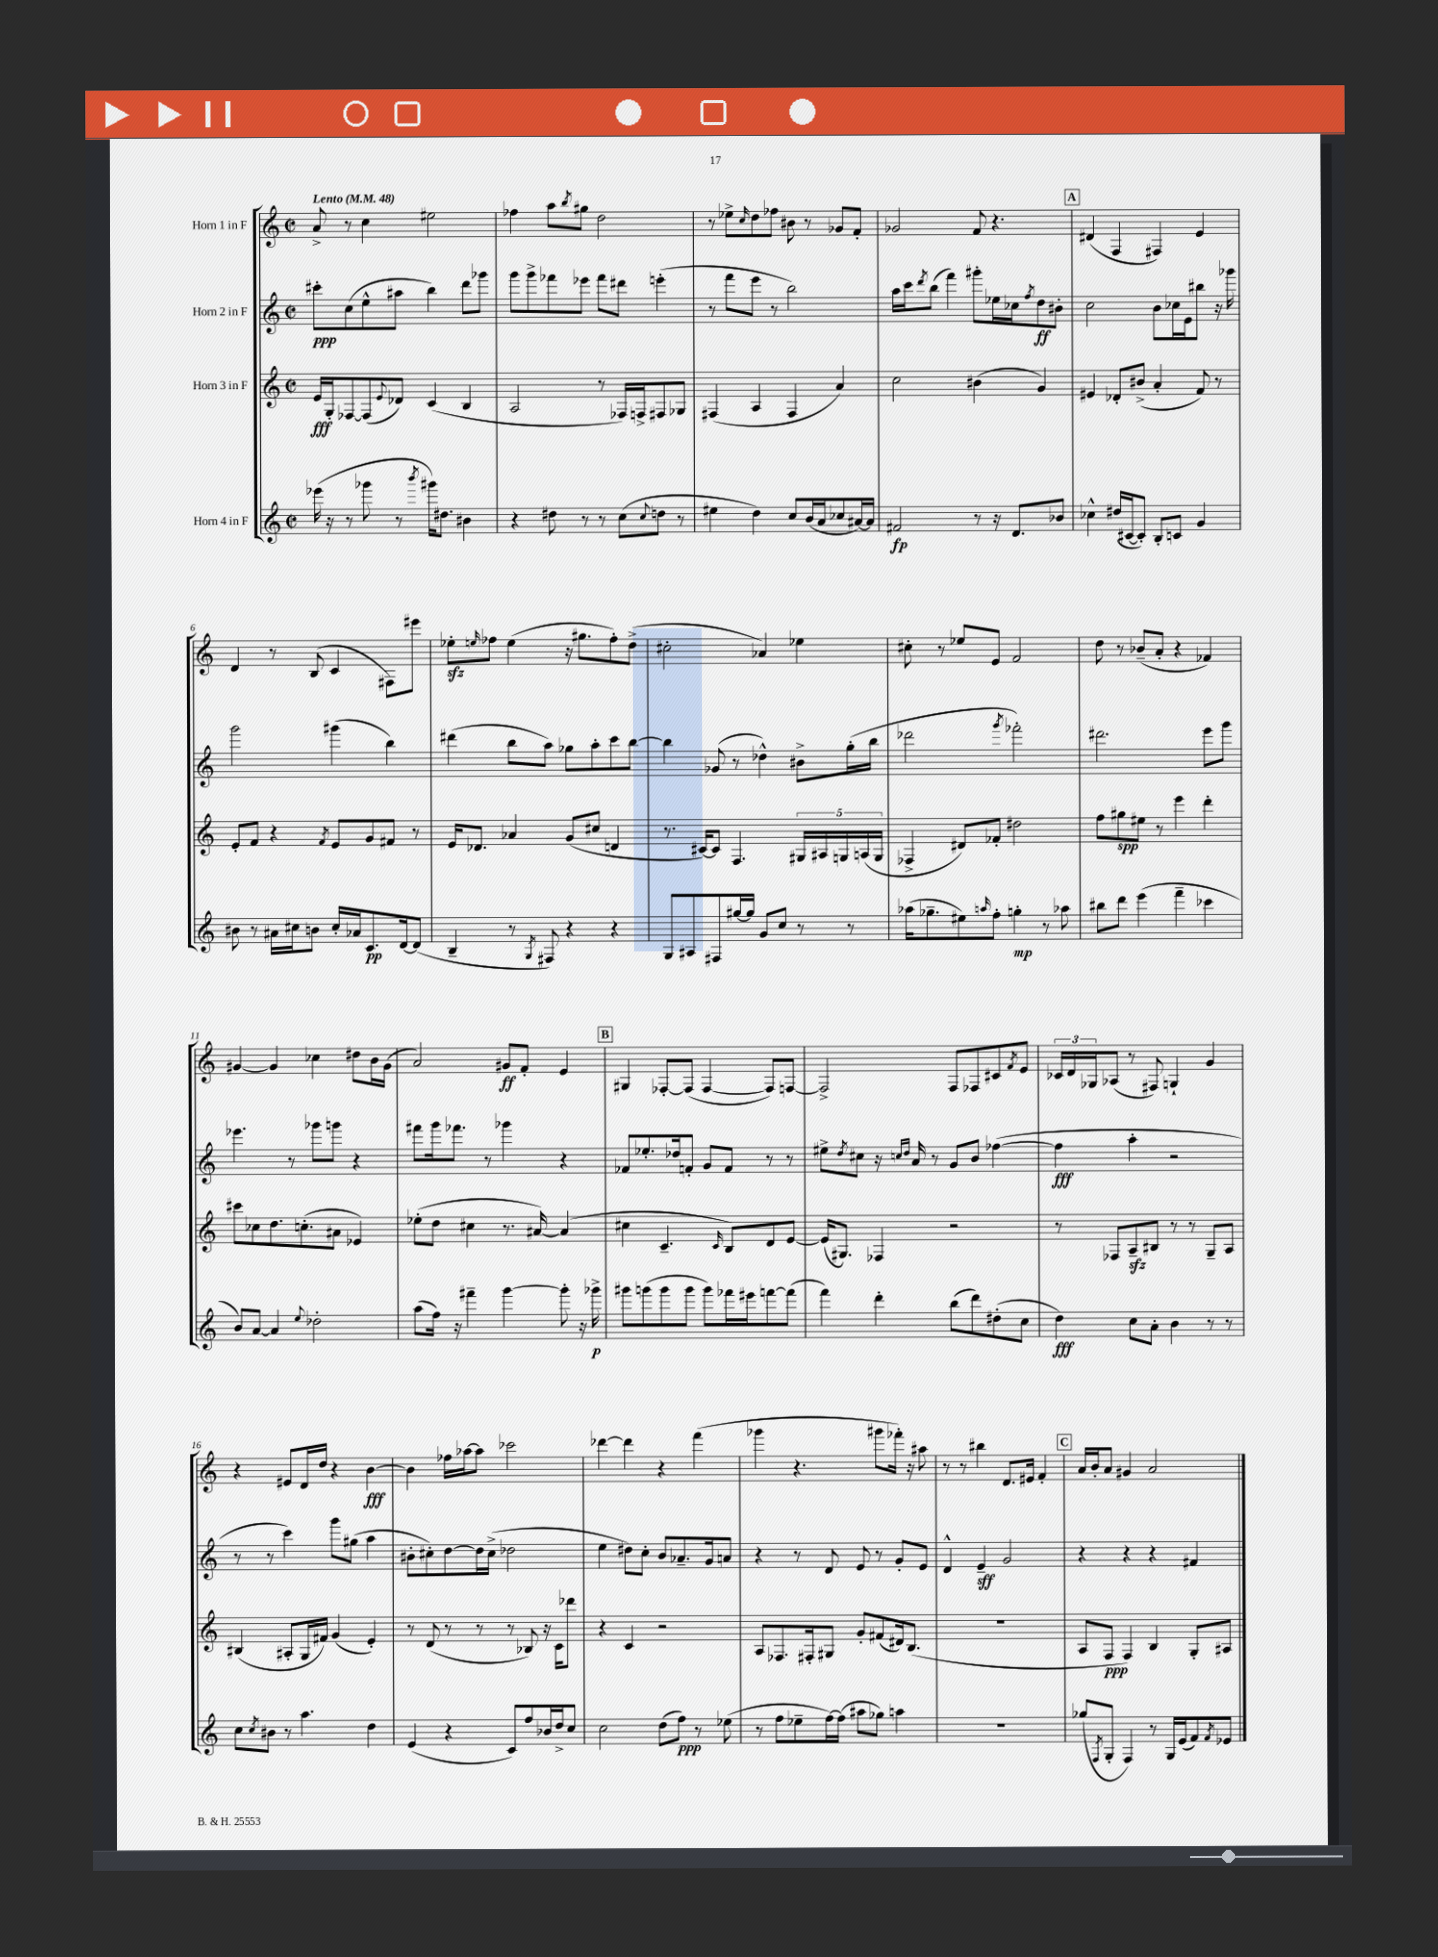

**kern	**dynam	**kern	**dynam	**kern	**dynam	**kern	**dynam
*part4	*part4	*part3	*part3	*part2	*part2	*part1	*part1
*staff4	*staff4	*staff3	*staff3	*staff2	*staff2	*staff1	*staff1
*I"Horn 4 in F	*	*I"Horn 3 in F	*	*I"Horn 2 in F	*	*I"Horn 1 in F	*
*clefG2	*	*clefG2	*	*clefG2	*	*clefG2	*
*k[]	*	*k[]	*	*k[]	*	*k[]	*
*M2/2	*	*M2/2	*	*M2/2	*	*M2/2	*
*met(c|)	*	*met(c|)	*	*met(c|)	*	*met(c|)	*
*MM48	*	*MM48	*	*MM48	*	*MM48	*
=1	=1	=1	=1	=1	=1	=1	=1
!	!	!	!	!	!	!LO:TX:a:B:t=Lento	!
(16eee-X\	.	16e/LL	fff	8ccc#X'\L	ppp	8a^/	.
16r	.	16G'/J	.	.	.	.	.
8r	.	[8F-X/	.	(8cc\	.	8r	.
8ggg-X\	.	(8F-/]	.	8ee^^\	.	4cc\	.
.	.	8qqe/	.	.	.	.	.
8r	.	8d-X/J)	.	8aa#X\J	.	.	.
8qbbb/	.	.	.	.	.	.	.
16ggg#X\KL)	.	(4c/	.	4bb\)	.	2ee#X\	.
8.dd#X\J	.	.	.	.	.	.	.
4b#X\	.	4B/	.	8ddd\L	.	.	.
.	.	.	.	8ggg-X\J	.	.	.
=2	=2	=2	=2	=2	=2	=2	=2
4r	.	2A/	.	8ggg\L	.	4ff-X\	.
.	.	.	.	8ggg^\	.	.	.
8dd#X\	.	.	.	8fff-X\	.	8aa\L	.
.	.	.	.	.	.	8qbb/	.
8r	.	.	.	8eee-X\J	.	8gg#X\J	.
8r	.	8r	.	8fff-\L	.	2dd\	.
(8cc\L	.	16F-X/LL)	.	8ddd#X\J	.	.	.
.	.	16Fn^/J	.	.	.	.	.
8qqcc/	.	.	.	.	.	.	.
8ddn\J	.	8F#X/	.	(4eeen'\	.	.	.
8r	.	8G-X/J	.	.	.	.	.
=3	=3	=3	=3	=3	=3	=3	=3
4ee#X\	.	(4F#X/	.	8r	.	8r	.
.	.	.	.	8fff\L	.	8ee-X^\L	.
.	.	.	.	.	.	16qqcc/	.
4dd\)	.	4A/	.	8eee\J	.	8dd\	.
.	.	.	.	8r	.	8ff-X\J	.
8cc/L	.	4F#/	.	2bb\)	.	8b#X\	.
(16b/L	.	.	.	.	.	8r	.
16a/J	.	.	.	.	.	.	.
8cc-X/	.	4a/)	.	.	.	8g-X/L	.
[16a#X/L)	.	.	.	.	.	8f'/J	.
16a#/JJ]	.	.	.	.	.	.	.
=4	=4	=4	=4	=4	=4	=4	=4
2f#X/	fp	2cc\	.	16aa\LL	.	2g-X/	.
.	.	.	.	16ccc\J	.	.	.
.	.	.	.	8qddd/	.	.	.
.	.	.	.	(8bb\J	.	.	.
.	.	.	.	4fff\)	.	.	.
8r	.	(4b#X\	.	8ggg#X'\L	.	8f/	.
16r	.	.	.	16ee-X\L	.	4.r	.
8.d/L	.	.	.	16cc-X\J	.	.	.
.	.	.	.	8qff/	.	.	.
.	.	4g/)	.	8dd\	ff	.	.
8b-X/J	.	.	.	8b#X'\J	.	.	.
!!LO:REH:place=s1:t=A
=5	=5	=5	=5	=5	=5	=5	=5
4cc-X^^\	.	4e#X/	.	2cc\	.	(4d#X/	.
(16dd#X/LL	.	8d-X'/L	.	.	.	4F/	.
[16c#X/J	.	.	.	.	.	.	.
8c#'/J])	.	(8b#X^/J	.	.	.	.	.
8B'/L	.	4a'/	.	8b\L	.	4F#X/)	.
8cn/J	.	.	.	16cc-X\L	.	.	.
.	.	.	.	16e\J	.	.	.
4g/	.	8f/)	.	8bb#X\J	.	4e/	.
.	.	8r	.	16r	.	.	.
.	.	.	.	16ggg-X\	.	.	.
!!LO:LB:g=z
=6	=6	=6	=6	=6	=6	=6	=6
8b#X\	.	8e'/L	.	2ggg\	.	4d/	.
8r	.	8f/J	.	.	.	.	.
16a#X\LL	.	4r	.	.	.	8r	.
16cc#X\J	.	.	.	.	.	.	.
8bn\J	.	.	.	.	.	(8B/	.
.	.	8qf/	.	.	.	.	.
16cc#'/LL	.	8e/L	.	(4ggg#X\	.	4c/	.
16a-X/J	.	.	.	.	.	.	.
8.c/	pp	8g/	.	.	.	.	.
.	.	8f#X/J	.	4bb\)	.	8F#X\L)	.
[16d/k	.	.	.	.	.	.	.
(8d/J]	.	8r	.	.	.	8eee#X\J	.
=7	=7	=7	=7	=7	=7	=7	=7
4B~/	.	16e/KL	.	(4ddd#X\	.	8ee-Xzz'\L	.
.	.	8.d-X/J	.	.	.	.	.
.	.	.	.	.	.	16qqeen/	.
.	.	.	.	.	.	8ff-X\J	.
8r	.	4a-X/	.	8bb\L	.	(4ee\	.
8qG/	.	.	.	.	.	.	.
8F#X/)	.	.	.	8aa\J)	.	.	.
4r	.	(8g/L	.	8gg-X\L	.	16r	.
.	.	.	.	.	.	8.gg#X\L	.
.	.	8cc#X/J	.	8aa'\	.	.	.
4r	.	4dn/	.	8ccc\	.	8ff-'\)	.
.	.	.	.	[8bb\J	.	(8dd^\J	.
=8	=8	=8	=8	=8	=8	=8	=8
8G/L	.	8.r	.	4bb\]	.	2cc#X'\	.
8A#X/	.	.	.	.	.	.	.
.	.	[16c#X/KL)	.	.	.	.	.
8F#X/	.	8c#/J]	.	(8g-X/	.	.	.
[16gg#X/L	.	4.F/	.	8r	.	.	.
16gg#/JJ]	.	.	.	.	.	.	.
8g/L	.	.	.	4dd-X^^\)	.	4a-X/)	.
8cc/J	.	.	.	.	.	.	.
8r	.	20G#X/LL	.	8b#X^\L	.	4ee-X\	.
.	.	20A#X/	.	.	.	.	.
.	.	20Gn/	.	.	.	.	.
8r	.	.	.	(16gg'\L	.	.	.
.	.	(20An/	.	.	.	.	.
.	.	.	.	16bb\JJ	.	.	.
.	.	20G/JJ	.	.	.	.	.
=9	=9	=9	=9	=9	=9	=9	=9
(16aa-X\KL	.	4F-X^/	.	2ddd-X\	.	8cc#X'\	.
8.gg-X~\	.	.	.	.	.	.	.
.	.	.	.	.	.	8r	.
8ee#X\)	.	8d#X/L)	.	.	.	8ee-X/L	.
16qqaan/	.	.	.	.	.	.	.
8ff'\J	.	8f-X'/J	.	.	.	8e/J	.
.	.	.	.	8qggg/	.	.	.
4ggn'\	mp	2dd#X\	.	2fff-X'\)	.	2f/	.
8r	.	.	.	.	.	.	.
8aa-X\	.	.	.	.	.	.	.
=10	=10	=10	=10	=10	=10	=10	=10
8bb#X\L	.	8ff\L	.	2.ddd#X\	.	8dd\	.
8ddd\J	.	8gg#X\	spp	.	.	8r	.
(4eee\	.	8ee#X\J	.	.	.	(8b-X~/L	.
.	.	8r	.	.	.	8a'/J	.
4fff~\	.	4eee\	.	.	.	4r	.
4ccc-X\	.	4ddd'\	.	8eee\L	.	4f-X/)	.
.	.	.	.	8ggg\J	.	.	.
!!LO:LB:g=z
=11	=11	=11	=11	=11	=11	=11	=11
8b/L)	.	8ccc#X\L	.	4.eee-X\	.	[4g#X/	.
[8a/J	.	8cc-X\	.	.	.	.	.
4a/]	.	8.dd\	.	.	.	4g#/]	.
.	.	.	.	8r	.	.	.
.	.	(8.ccn'\	.	.	.	.	.
8qqee/	.	.	.	.	.	.	.
2dd-X'\	.	.	.	8ggg-X\L	.	4cc-X\	.
.	.	8a#X\J	.	8gggn\J	.	.	.
.	.	4e-X/)	.	4r	.	8dd#X\L	.
.	.	.	.	.	.	16b\L	.
.	.	.	.	.	.	(16g#\JJ	.
=12	=12	=12	=12	=12	=12	=12	=12
(8aa\L	.	(8ee-X'\L	.	8fff#X\L	.	2a/)	.
16ff\Jk)	.	8dd\J	.	16ggg\k	.	.	.
16r	.	.	.	8.fff-X\J	.	.	.
4fff#X~\	.	4cc#X\	.	.	.	.	.
.	.	.	.	8r	.	.	.
[4ggg\	.	8.r	.	4ggg-X\	.	8g#X/L	ff
.	.	.	.	.	.	8f'/J	.
.	.	[16a#X/)	.	.	.	.	.
8ggg'\]	.	(4a#/]	.	4r	.	4e/	.
16r	.	.	.	.	.	.	.
16ggg-X^\	p	.	.	.	.	.	.
!!LO:REH:place=s1:t=B
=13	=13	=13	=13	=13	=13	=13	=13
8ggg#X\L	.	4cc#X\	.	8f-X/L	.	4G#X/	.
(8gggn\	.	.	.	8.ee-X'/	.	.	.
8ggg\	.	4.c~/	.	.	.	[8F-X'/L	.
.	.	.	.	16dd-X/k	.	.	.
8ggg\J	.	.	.	8fn'/J	.	(8F-/J]	.
8ggg\L)	.	.	.	8g/L	.	[4F-/	.
.	.	16qqc/	.	.	.	.	.
16fff-X\L	.	8B/L)	.	8f/J	.	.	.
16eee#X\J	.	.	.	.	.	.	.
[8fffn\	.	8d/	.	8r	.	8F-/L])	.
(8fff\J]	.	[8e/J	.	8r	.	[8Fn/J	.
=14	=14	=14	=14	=14	=14	=14	=14
4fff\)	.	(16e/KL]	.	8ee#X^\L	.	2F^/]	.
.	.	8.G#X/J)	.	.	.	.	.
.	.	.	.	8qdd/	.	.	.
.	.	.	.	8cc#X\J	.	.	.
4ddd'\	.	4F-X/	.	16r	.	.	.
.	.	.	.	16qqccn/LL	.	.	.
.	.	.	.	16qqdd/JJ	.	.	.
.	.	.	.	16a/	.	.	.
.	.	.	.	8r	.	.	.
(8bb\L	.	2r	.	8g/L	.	8F/L	.
8ddd\)	.	.	.	8b/J	.	8F-X/	.
(8dd#X'\	.	.	.	([4ff-X\	.	8c#X/	.
.	.	.	.	.	.	8qf/	.
8cc\J	.	.	.	.	.	8e/J	.
=15	=15	=15	=15	=15	=15	=15	=15
4dd\)	fff	8r	.	4ff-\]	fff	24c-X/LL	.
.	.	.	.	.	.	24d/	.
.	.	.	.	.	.	24G-X/J	.
.	.	8F-X/L	.	.	.	(8A-X/J	.
8cc\L	.	8Azz~/	.	4aa'\	.	8r	.
8a'\J	.	8B#X/J	.	.	.	8F#X/)	.
4b\	.	8r	.	2r	.	4Gn`/	.
.	.	8r	.	.	.	.	.
8r	.	8G~/L	.	.	.	4g/	.
8r	.	8A/J	.	.	.	.	.
!!LO:LB:g=z
=16	=16	=16	=16	=16	=16	=16	=16
8cc\L	.	(4B#X/	.	8r	.	4r	.
8qcc/	.	.	.	.	.	.	.
8b#X\J	.	.	.	8r	.	.	.
8r	.	8A#X'/L	.	4ccc\)	.	8e#X/L	.
4.aa\	.	16G/L	.	.	.	16d/L	.
.	.	16f#X/JJ)	.	.	.	16dd/JJ	.
.	.	(4g/	.	8ggg\L	.	4r	.
.	.	.	.	(8gg#X\J	.	.	.
4dd\	.	4e'/)	.	4aa\	.	[4b\	fff
=17	=17	=17	=17	=17	=17	=17	=17
(4e/	.	8r	.	8b#X'\L	.	4b\]	.
.	.	(8d/	.	8cc#X'\)	.	.	.
4r	.	8r	.	[8dd\	.	16ff-X\LL	.
.	.	.	.	.	.	[16aa-X\J	.
.	.	8r	.	16dd\L]	.	8aa-\J]	.
.	.	.	.	(16cc#^\JJ	.	.	.
8c/L)	.	8r	.	2dd-X\	.	2ccc-X\	.
8ff/	.	8B-X/)	.	.	.	.	.
16b-X/L	.	16r	.	.	.	.	.
16dd^/J	.	16c\KL	.	.	.	.	.
8cc/J	.	8ddd-X\J	.	.	.	.	.
=18	=18	=18	=18	=18	=18	=18	=18
2cc\	.	4r	.	4ee\	.	[4ddd-X\	.
.	.	4c/	.	8dd#X\L)	.	4ddd-\]	.
.	.	.	.	8cc'\J	.	.	.
(8dd\L	.	2r	.	8b/L	.	4r	.
8ff\J)	ppp	.	.	8.a-X~/	.	.	.
8r	.	.	.	.	.	(4fff\	.
.	.	.	.	16g/k	.	.	.
(8ee-X\	.	.	.	8an/J	.	.	.
=19	=19	=19	=19	=19	=19	=19	=19
8r	.	8A/L	.	4r	.	4ggg-X\	.
8ff\L	.	8.F-X/	.	.	.	.	.
8ee-X~\	.	.	.	8r	.	4.r	.
.	.	16F#X'/k	.	.	.	.	.
[16ff\L)	.	8G#X/J	.	8d/	.	.	.
(16ff\JJ]	.	.	.	.	.	.	.
8aa#X\L	.	8g'/L	.	8e/	.	.	.
8gg-X\J)	.	(8f#X/	.	8r	.	8ggg#X\L	.
4aan\	.	16d#X/k)	.	8g'/L	.	16fff-X'\Jk)	.
.	.	(8.B/J	.	.	.	16r	.
.	.	.	.	8e/J	.	8aa#X\	.
=20	=20	=20	=20	=20	=20	=20	=20
1r	.	1r	.	4d^^/	.	8r	.
.	.	.	.	.	.	8r	.
.	.	.	.	4e~/	sff	4bb#X\	.
.	.	.	.	2g/	.	8.d/L	.
.	.	.	.	.	.	16e#X/Jk	.
.	.	.	.	.	.	4f'/	.
!!LO:REH:place=s1:t=C
=21	=21	=21	=21	=21	=21	=21	=21
(8gg-X/L	.	8A/L	.	4r	.	16a/LL	.
.	.	.	.	.	.	16b'/J	.
8qF/	.	.	.	.	.	.	.
8G'/J	.	8F/J	ppp	.	.	8a/J	.
4F/)	.	4F/)	.	4r	.	4g#X/	.
8r	.	4B/	.	4r	.	2a/	.
16G/LL	.	.	.	.	.	.	.
(16e/J	.	.	.	.	.	.	.
8f/)	.	8G'/L	.	4f#X/	.	.	.
8qf/	.	.	.	.	.	.	.
8e-X/J	.	8A#X/J	.	.	.	.	.
==	==	==	==	==	==	==	==
*-	*-	*-	*-	*-	*-	*-	*-
